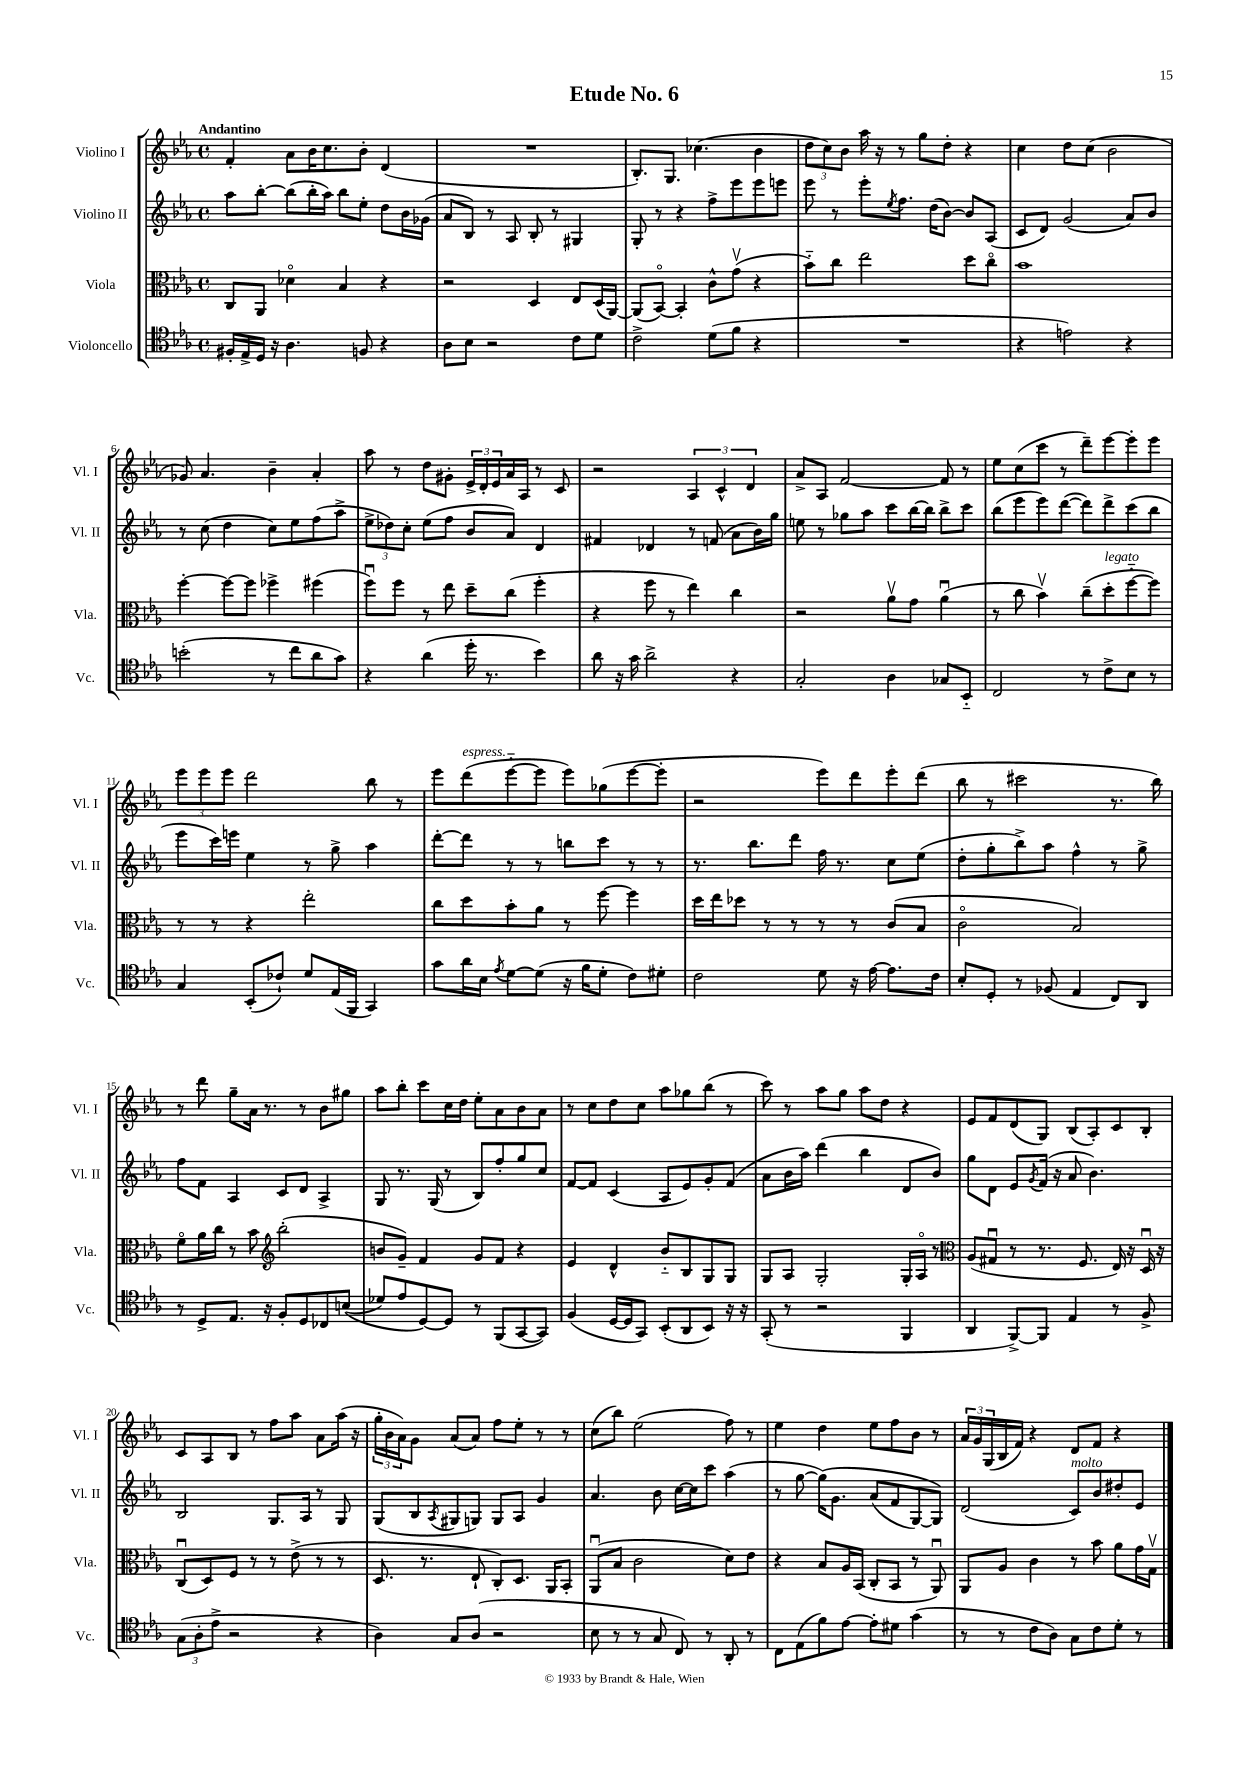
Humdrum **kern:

**kern	**kern	**kern	**kern
*staff4	*staff3	*staff2	*staff1
*clefC4	*clefC3	*clefG2	*clefG2
*k[b-e-a-]	*k[b-e-a-]	*k[b-e-a-]	*k[b-e-a-]
*M4/4	*M4/4	*M4/4	*M4/4
*met(c)	*met(c)	*met(c)	*met(c)
16F#'/LL	8C/L	8aa-\L	4f'/
16E-^/	.	.	.
16D/JJ	8AA-/J	[8bb-'\J	.
16r	.	.	.
4.A-\	4d-o\	(8bb-\]L	8a-\L
.	.	16bb-'\L	16b-\K
.	.	16aa-\JJ)	8.cc\
.	4B-/	8bb-\L	.
8F/	.	8ee-'\J	8b-'\J
4r	4r	8dd\L	(4d/
.	.	16b-\L	.
.	.	(16g-\JJ	.
=	=	=	=
8A-\L	2r	8a-/L	1r
8B-\J	.	8B-/J)	.
2r	.	8r	.
.	.	8A-/	.
.	4D/	8B-'/	.
.	.	8r	.
8c\L	8E-/L	4G#/	.
8d\J	(16D/L	.	.
.	[16AA-/JJ)	.	.
=	=	=	=
2c^\	(8AA-/]L	8G'/	8.B-'/L)
.	[8BB-o/J)	8r	.
.	.	.	8.G/J
.	4BB-'/]	4r	.
.	.	.	(4.cc-\
(8d\L	8c^^\L	8ff^\L	.
8f\J	(8gv\J	8eee-\	.
4r	4r	8eee-\	4b-\
.	.	8eee\J	.
=	=	=	=
1r	8b-'~\L)	8eee-\	12dd\L
.	.	.	12cc\)
.	8cc\J	8r	.
.	.	.	12b-\J
.	2ee-\	8eee-'\L	16aa-\
.	.	.	16r
.	.	8qee-/	.
.	.	8.ff\J	8r
.	.	.	8gg\L
.	.	(16dd\LK	.
.	.	[8b-\J)	8dd'\J
.	8dd\L	8b-/]L	4r
.	8cco\J	(8A-/J	.
=	=	=	=
4r	1b-	8c/L	4cc\
.	.	8d/J)	.
2e\)	.	(2g/	8dd\L
.	.	.	(8cc\J
.	.	.	2b-\
4r	.	8a-/L)	.
.	.	8b-/J	.
=	=	=	=
(2b'\	[4ff'\	8r	8g-/)
.	.	(8cc\	4.a-/
.	8ff\_L	4dd\	.
.	8ff\]J	.	.
8r	4ff-^\	8cc\L)	4b-~\
8cc\L	.	8ee-\	.
8a-\	(4ff#\	(8ff\	4a-'/
8g\J)	.	8aa-^\J	.
=	=	=	=
4r	8ffu\L)	12ee-^\L	8aa-\
.	.	12dd-\)	.
.	8ff\J	.	8r
.	.	12cc'\J	.
(4a-\	8r	(8ee-\L	8dd\L
.	8ee-\	8ff\J	8g#'\J
16dd'\	8dd~\L	8b-/L	24e-^/LL
.	.	.	24d'/
8.r	.	.	.
.	.	.	24e-/
.	(8cc\J	8a-/J)	16a-/
.	.	.	16A-/JJ
4b-\)	4ff'\	4d/	8r
.	.	.	8c/
=	=	=	=
8a-\	4r	4f#/	2r
16r	.	.	.
16g\	.	.	.
2a-^\	8ff\	4d-/	.
.	8r	.	.
.	4ee-\)	8r	6A-/
.	.	(8f/	.
.	.	.	6c^^/
4r	4cc\	8a-\L	.
.	.	.	6d/
.	.	16b-\L)	.
.	.	16gg\JJ	.
=	=	=	=
2G'/	2r	8ee\	8a-^/L
.	.	8r	8A-/J
.	.	8gg-\L	[2f/
.	.	8aa-\J	.
4A-\	8a-v\L	8ccc\L	.
.	8g\J	[16bb-\L	.
.	.	16bb-\]JJ	.
8G-/L	(4a-u\	8bb-^\L	8f/]
8BB-'~/J	.	8ccc\J	8r
=	=	=	=
2C/	8r	(8bb-\L	8ee-\L
.	8cc\	8eee-\	(8cc\
.	4b-v\)	8eee-\)	8ccc\J
.	.	([8ddd\J	8r
8r	(8cc~\L	8ddd\]L)	8ddd~\L)
8c^\L	8dd'\	8ddd^\	[8eee-\
8B-\J	[8ff'~\	(8ccc\	8eee-'\]
8r	8ff\]J)	8bb-\J	8eee-\J
=	=	=	=
4G/	8r	8eee-\L	12eee-\L
.	.	.	12eee-\
.	8r	16ccc\L)	.
.	.	.	12eee-\J
.	.	16eee\JJ	.
(8BB-'/L	4r	4ee-\	2ddd\
8c-`/J)	.	.	.
8d/L	2ee-'\	8r	.
(16E-/L	.	8gg^\	.
16FF/JJ	.	.	.
4GG/)	.	4aa-\	8bb-\
.	.	.	8r
=	=	=	=
8g\L	8cc\L	[8ddd'\L	8eee-\L
16a-\L	8dd\	8ddd\]J	(8ddd\
16B-\JJ	.	.	.
8qe-/	.	.	.
[8d\L	8b-'\	8r	[8eee-'~\
(8d\]J	8a-\J	8r	8eee-\]J
16r	8r	8bb\L	8eee-\L)
16f\LK	.	.	.
8d'\J	[8ff\	8ccc\J	(8gg-\
8c\L)	4ff\]	8r	[8eee-\
8d#'\J	.	8r	8eee-'\]J
=	=	=	=
2c\	16dd\LL	8.r	2r
.	16ee-\J	.	.
.	8dd-\J	.	.
.	.	8.bb-\L	.
.	8r	.	.
.	8r	8ddd\J	.
8d\	8r	16ff\	8eee-\L)
.	.	8.r	.
16r	8r	.	8ddd\
[16e-\	.	.	.
8.e-\]L	(8c/L	8cc\L	8eee-'\
.	8B-/J	(8ee-\J	(8ddd\J
16c\Jk	.	.	.
=	=	=	=
8B-'/L	2co\	8dd'\L	8bb-\
8D'/J	.	8gg'\	8r
8r	.	8bb-^\)	2ccc#\
(8F-/	.	8aa-\J	.
4E-/	2B-/)	4ff^^\	.
8C/L)	.	8r	8.r
8AA-/J	.	8gg^\	.
.	.	.	16bb-\)
=	=	=	=
8r	8fo\L	8ff\L	8r
8D^/L	16a-\L	8f\J	8ddd\
.	16cc\JJ	.	.
8.E-/J	8r	4A-/	8gg~\L
.	8b-\	.	16a-\Jk
16r	.	.	8.r
*	*clefG2	*	*
8F'/L	(2bb-'\	8c/L	.
8D/	.	8d/J	8r
8C-/	.	4A-^/	8b-\L
&((8B/J	.	.	8gg#\J
=	=	=	=
8d-/L)	8b/L	8G/	8aa-\L
8e-/	8g~/J)	8.r	8bb-'\J
[8D/&)	4f/	.	8ccc\L
.	.	(16G/	.
8D/]J	.	8r	16cc\L
.	.	.	16dd\JJ
8r	8g/L	8B-/L)	8ee-'\L
(8FF/L	8f/J	8ff'/	8a-\
[8GG/	4r	8gg/	8b-\
8GG/]J)	.	8cc/J	8a-\J
=	=	=	=
(4F/	4e-/	[8f/L	8r
.	.	8f/]J	8cc\L
[16D/LL	4d^^/	(4c/	8dd\
16D/]J	.	.	.
8GG/J)	.	.	8cc\J
(8BB-'/L	8b-'~/L	8A-/L	8aa-\L
8AA-/	8B-/	8e-/)	8gg-\
8BB-/J)	8G/	8g'/	(8bb-\J
16r	8G/J	(8f/J	8r
16r	.	.	.
=	=	=	=
(8GG'/	8G/L	8a-\L	8ccc\)
8r	8A-/J	16b-\L	8r
.	.	16aa-\JJ)	.
2r	2G'/	(4ddd\	8aa-\L
.	.	.	8gg\J
.	.	4bb-\	8aa-\L
.	.	.	8dd\J
4FF/	16G'/LL	8d/L	4r
.	16A-o/JJ	.	.
.	8r	8b-/J)	.
=	=	=	=
*	*clefC3	*	*
4AA-/	(8A-/L	8gg\L	8e-/L
.	8G#u/J	8d\J	8f/
[8FF^/L)	8r	8e-/L	(8d/
.	.	8qg/	.
8FF/]J	8.r	(16f/Jk	8G/J)
.	.	16r	.
4E-/	.	8a-/	(8B-/L
.	8.F/	.	.
.	.	4.b-\)	8A-'/)
8r	16E-/)	.	8c/
.	16r	.	.
8F^/	16Du/	.	8B-'/J
.	16r	.	.
=	=	=	=
(12G\L	(8Cu/L	2B-/	8c/L
12A-'\	.	.	.
.	8D/)	.	8A-/
12e-^\J	.	.	.
2r	8F/J	.	8B-/J
.	8r	.	8r
.	8r	8.G/L	8ff\L
.	(8e-^\	.	8aa-\J
.	.	16A-/Jk	.
4r	8r	8r	8a-\L
.	8r	8G/	(16aa-\Jk
.	.	.	16r
=	=	=	=
4A-\)	8.D/	(8G/L	24gg'\LL
.	.	.	24b-\
.	.	.	24a-\J)
.	.	8B-/	8g\J
.	8.r	.	.
.	.	8qA-/	.
8G/L	.	8G#/	(8a-/L
(8A-/J	8E-`/	8G/J)	8a-/J)
2r	8C'/L)	8G/L	8ff\L
.	8.D/J	8A-/J	8ee-'\J
.	.	4g/	8r
.	16AA-/LK	.	.
.	8BB-'/J	.	8r
=	=	=	=
8B-\	(8AA-u/L	4.a-/	(8cc\L
8r	8B-/J	.	8bb-\J)
8r	2c\	.	(2ee-\
8G/	.	8b-\	.
8C/)	.	[16cc\LL	.
.	.	16cc\]J	.
8r	.	8ccc\J	.
8AA-'/	8d\L)	(4aa-\	8ff\)
8r	8e-\J	.	8r
=	=	=	=
8C\L	4r	8r	4ee-\
(8E-\	.	[8gg\	.
8f\)	8B-/L	&(16gg\]LK)	4dd\
.	.	8.g\J	.
[8e-\J	16A-/L	.	.
.	(16BB-/JJ	.	.
8e-'\]L	8C'/L	(8a-/L	8ee-\L
8d#\J	8BB-/J	8f/	8ff\
(4g\	8r	[8G/)	8b-\J
.	8AA-u/)	8G/]J&)	8r
=	=	=	=
8r	8AA-/L	(2d/	24a-/LL
.	.	.	24g/
.	.	.	(24G/
8r	8A-/J	.	16B-/
.	.	.	16f/JJ)
8c\L	4c\	.	4r
8A-\J)	.	.	.
8G\L	8r	8c/L)	8d/L
8c\	8b-\	8b-/	8f/J
8d'\J	8a-\L	8dd#'/	4r
8r	16g\L	8e-/J	.
.	16Gv\JJ	.	.
==	==	==	==
*-	*-	*-	*-
